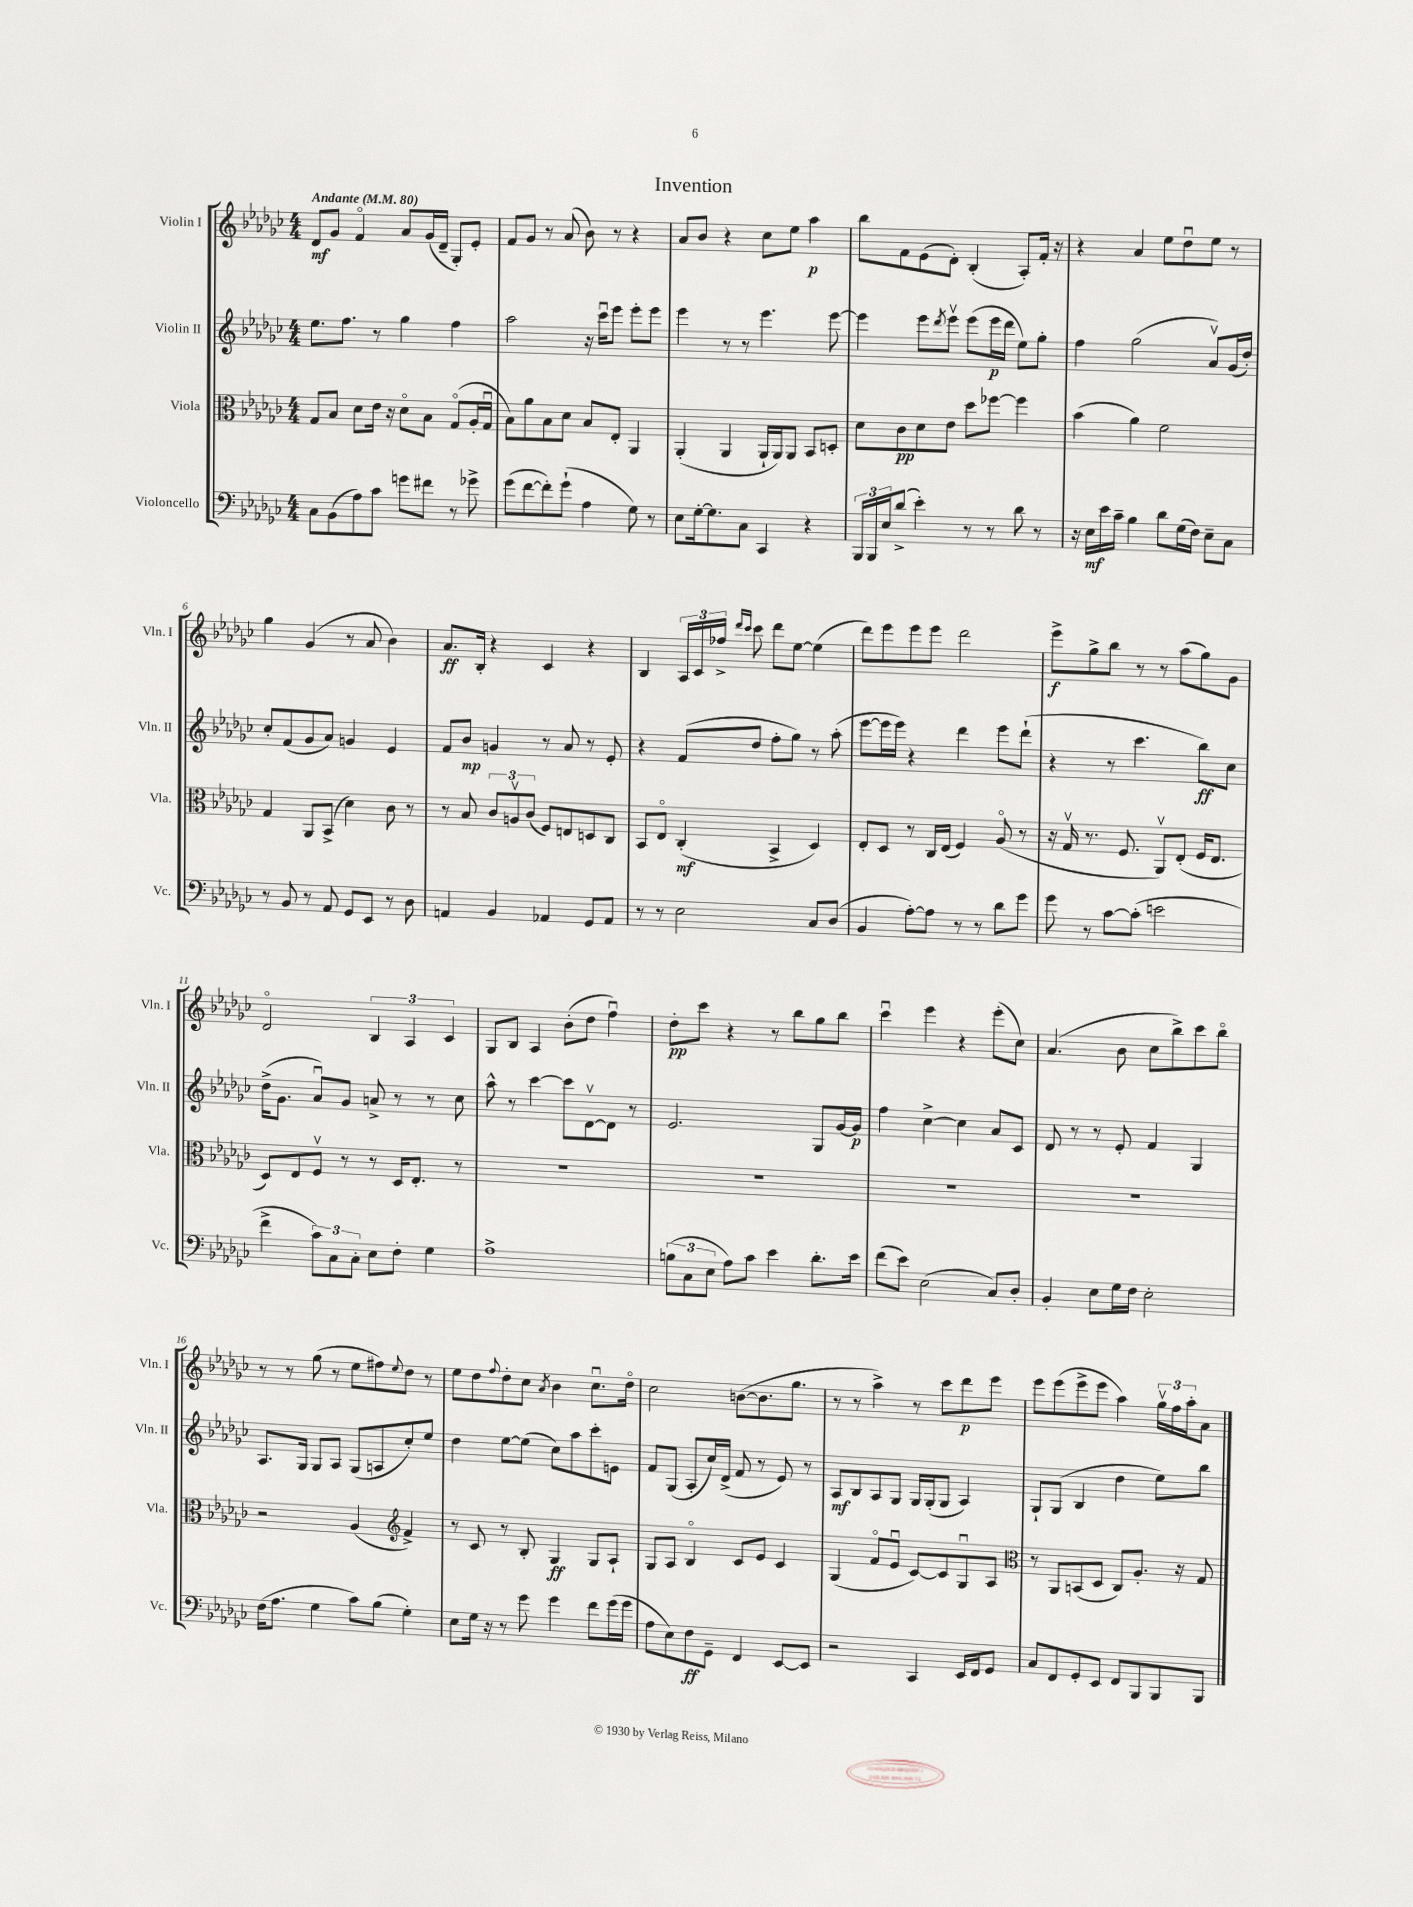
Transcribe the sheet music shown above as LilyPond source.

\header { title = "Invention" }
<<
\new StaffGroup <<
\new Staff = "s0" \with { instrumentName = "Violin I" shortInstrumentName = "Vln. I" } {
    \clef treble \key ges \major \numericTimeSignature \time 4/4 \tempo "Andante" 4 = 80
    des'8\mf ges'8 f'4\flageolet aes'8 ges'16( des'16-- ges8-.) ees'8-. |
    f'8 ges'8 r8 aes'8( bes'8) r8 r4 |
    aes'8 bes'8 r4 ces''8 ees''8 aes''4\p |
    bes''8 f'8 ees'8( des'8-.) bes4-.( aes8-.) f'16-. r16 |
    r4 aes'4 ees''8 des''8\downbow ees''8 r8 |
    ges''4 ges'4( r8 aes'8 bes'4) |
    aes'8.\ff bes16-. r4 ces'4 r4 |
    bes4 \tuplet 3/2 { aes16 ces'16 fes''16-> } \grace { des'''16 ces'''16 } ces'''8 des'''8 ees''8~ ees''4( |
    des'''8) ees'''8 ees'''8 ees'''8 des'''2 |
    ees'''8->\f ges''8-> bes''8 r8 r8 aes''8( ges''8) ges'8 |
    des'2\flageolet \tuplet 3/2 { bes4 aes4 ces'4 } |
    ges8 bes8 aes4 bes'8-.( des''8 f''4\downbow) |
    des''8-.\pp ces'''8 r4 r8 bes''8 ges''8 bes''8 |
    ces'''4\downbow ees'''4 r4 ees'''8-.( ces''8) |
    aes'4.( bes'8 ces''8 bes''8->) ces'''8 bes''8\flageolet |
    r8 r8 ges''8( r8 ees''8 fis''8) \appoggiatura { ees''8 } des''8 r8 |
    ees''8 des''8 \appoggiatura { f''8 } des''8-. ces''8 \acciaccatura { aes'8 } bes'4 ces''8.\downbow des''16\flageolet |
    ces''2 b'8~( b'8. ges''8. |
    r8 r8 aes''4->) r8 ces'''8 des'''8\p ees'''8 |
    ees'''8 ees'''8( ees'''8-> ees'''8 aes''4) \tuplet 3/2 { ges''16\upbow f''16 aes''16-. } aes'8 \bar "|." |
}
\new Staff = "s1" \with { instrumentName = "Violin II" shortInstrumentName = "Vln. II" } {
    \clef treble \key ges \major \numericTimeSignature \time 4/4
    ees''8. f''8. r8 ges''4 f''4 |
    aes''2 r16 ces'''16\downbow ees'''8 ees'''8-. ees'''8 |
    ees'''4 r8 r8 ees'''4. ees'''8~ |
    ees'''4 ees'''8 \acciaccatura { des'''8 } ees'''8\upbow ees'''8( ees'''16\p des'''16 ees''8) ges''8-. |
    f''4 ges''2( aes'8\upbow) ges'16( des''16-.) |
    ces''8-. f'8( ges'8 aes'8) g'4 ees'4 |
    f'8 bes'8\mp g'4 r8 aes'8 r8 ees'8-. |
    r4 f'8( des''8 f''8-. ges''8) r8 aes''8-.( |
    ees'''8~ ees'''16 ees'''16) r4 des'''4 ees'''8 des'''8-!( |
    r4 r8 ces'''4. bes''8\ff) ces''8 |
    des''16->( ges'8. aes'8\downbow) ges'8 a'8-> r8 r8 ces''8 |
    aes''8-^ r8 ces'''4~ ces'''8 des'8~\upbow des'8 r8 |
    ees'2. ges8 ges'16~ ges'16\p |
    f''4 ces''4~-> ces''4 aes'8 ces'8 |
    des'8 r8 r8 ees'8-. f'4 ges4 |
    aes8. ges16 ges8 aes8 ges8( a8 ces''8-.) ees''8 |
    des''4 ees''8~ ees''8( ces''8) aes''8 ces'''8-. e'8 |
    f'8 ges8( aes8-. ces''16) des'16->( f'8 r8 ees'8) r8 |
    aes8\mf bes8 aes8 ges8 ges16 ges16-.( ges8 aes4) |
    ges8-! ges8( bes4 des''4 ees''8) bes''8 \bar "|." |
}
\new Staff = "s2" \with { instrumentName = "Viola" shortInstrumentName = "Vla." } {
    \clef alto \key ges \major \numericTimeSignature \time 4/4
    ges8 bes8 des'8 ees'16 r16 des'8\flageolet bes8 ges8\flageolet( aes16-. ges16\downbow |
    bes8) aes'8 bes8 des'8 bes8 ees8-. aes,4 |
    aes,4-.( aes,4 aes,16-! aes,16) aes,8 bes,8 d8-. |
    des'8 ces'8\pp des'8 ees'8 des''8 fes''8~ fes''4 |
    bes'4( aes'4) f'2 |
    ges4 aes,8 bes,8->( des'4) ces'8 r8 |
    r8 bes8 \tuplet 3/2 { ces'8 a8\upbow ces'8( } f8) e8 d8 ces8 |
    bes,8 ees8\flageolet ces4-.\mf( bes,4-> des4) |
    ees8-. des8 r8 ces16 ees16( f4) aes8\flageolet( r8 |
    r16 ges16\upbow r8. f8. aes,8\upbow) ees8-.( f16 ees8. |
    des8) ees8 f8\upbow r8 r8 des16 ees8.-. r8 |
    R1 |
    R1 |
    R1 |
    R1 |
    r2 aes4( \clef treble f'4->) |
    r8 ces'8 r8 bes8-. ges4\ff ges8 aes8-! |
    ges8 aes8 bes4\flageolet ces'8 ees'8 ces'4 |
    ges4( f'8\flageolet ees'8\downbow ces'8~) ces'8 ges8\downbow aes8 |
    \clef alto r8 aes,8 b,8( des8 ces8) aes8.-. r16 ges8 \bar "|." |
}
\new Staff = "s3" \with { instrumentName = "Violoncello" shortInstrumentName = "Vc." } {
    \clef bass \key ges \major \numericTimeSignature \time 4/4
    ces8 bes,8( aes8) ces'8 g'8 fis'8 r8 ges'8-> |
    ges'8( f'8~ f'8-.) ges'8-!( aes4 ges8) r8 |
    ees8 ges16~-. ges8. ces8 ces,4 r4 |
    \tuplet 3/2 { bes,,16 bes,,16 ees16 } des'8->( ees'4-.) r8 r8 des'8 r8 |
    r16 ees16\mf ees'16 ces'16-- bes4 des'8 ges16( f16) ees8-- ces8 |
    r8 bes,8 r8 aes,8 ges,8 ees,8 r8 des8 |
    a,4 bes,4 aes,4 ges,8 aes,8 |
    r8 r8 ees2 ces8 des8( |
    bes,4 aes8~-.) aes8 r8 r8 des'8 ges'8 |
    ges'8 r8 ces'8~ ces'8-.( e'2 |
    f'4-> \tuplet 3/2 { ces'8) ces8 ces8-. } ees8 f8-. ges4 |
    aes1-> |
    \tuplet 3/2 { b8( ces8 ees8 } aes8) ces'8 ees'4 des'8.-. ees'16 |
    f'8( ees'8) ees2( ces8) des8-. |
    bes,4-. ees8 ges16 f16 ees2-. |
    f16( aes8. ges4 ces'8) bes8( ges4-.) |
    ees8 ges16 r16 r8 ges'8 ges'4 f'8 ges'16( ges'16 |
    aes8 ees8) f8\ff ges,8-- f,4 ees,8~ ees,8 |
    r2 ces,4 ees,16 f,16 ges,8 |
    ces8 f,8 ges,8-. ees,8 f,8 bes,,8 bes,,8 bes,,8 \bar "|." |
}
>>
>>
